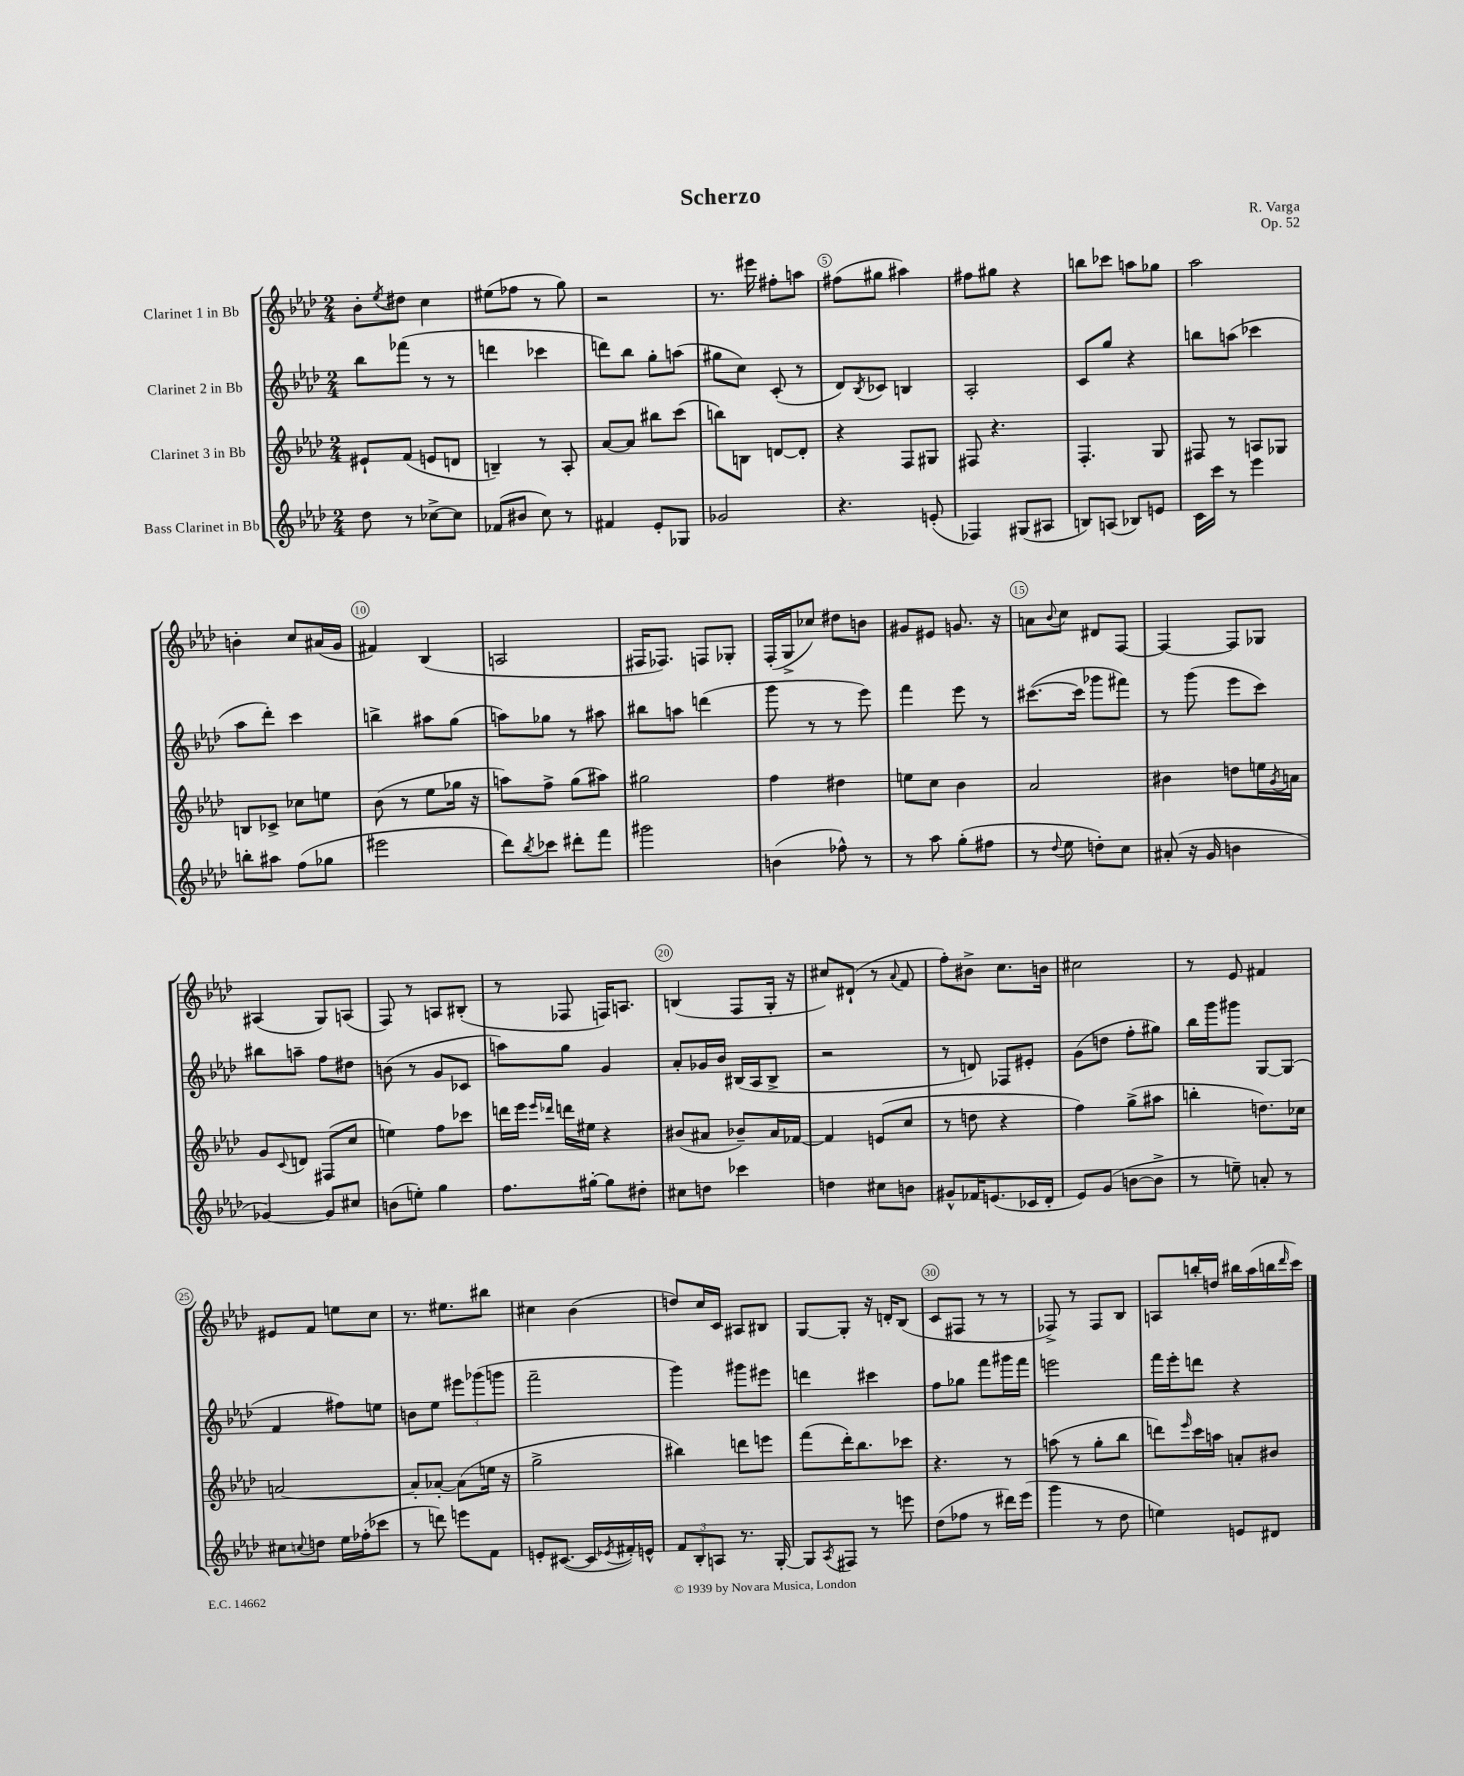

**kern	**kern	**kern	**kern
*staff4	*staff3	*staff2	*staff1
*clefG2	*clefG2	*clefG2	*clefG2
*k[b-e-a-d-]	*k[b-e-a-d-]	*k[b-e-a-d-]	*k[b-e-a-d-]
*M2/4	*M2/4	*M2/4	*M2/4
8dd-	8e#`	8bb-	8b-'
.	.	.	8qee-
8r	(8f	(8fff-	8dd#
[8cc-^	8e	8r	4cc
8cc-]	8d	8r	.
=	=	=	=
(8f-	4B~)	4ddd	(8ee#
8b#	.	.	8ff-
8cc)	8r	4ccc-	8r
8r	8A-'	.	8gg)
=	=	=	=
4f#	[8a-	8ddd)	2r
.	8a-]	8bb-	.
8e-'	8bb#	8gg'	.
8G-	(8ccc	(8aa	.
=	=	=	=
2g-	8bb)	8gg#	8.r
.	8B	8cc)	.
.	.	.	16eee#
.	[8d	(8c'	8ff#'
.	8d']	8r	8aa
=	=	=	=
4.r	4r	8d-)	(8ff#
.	.	8qB-	.
.	.	8c-	8gg#
.	8F	4B	4aa#)
(8e'	8G#	.	.
=	=	=	=
4F-)	8F#	2A-'	8ff#
.	4.r	.	8gg#
(8G#	.	.	4r
8A#	.	.	.
=	=	=	=
8B)	4.F'	8c	8bb
(8A	.	8gg	8ccc-
8B-)	.	4r	8aa
8e	8G	.	8gg-
=	=	=	=
16c	8F#	8bb	2aa-
16ccc	.	.	.
8r	8r	(8aa	.
4eee-	8A	4ccc-	.
.	8G-	.	.
=	=	=	=
8bb'	8B	8aa-	4b'
8aa#	8c-^	8ddd-')	.
(8ff	8cc-	4ccc	8cc
8gg-	8ee	.	(16a#
.	.	.	16g
=	=	=	=
2eee#	(8b-	4bb^	4f#)
.	8r	.	.
.	8ee-	8aa#	(4B-
.	16gg-	(8gg	.
.	16r	.	.
=	=	=	=
8ddd-)	8aa)	8aa)	2A
8qbb-	.	.	.
8ccc-	8ff^	8gg-	.
8ddd#'	(8gg	8r	.
8fff	8aa#)	8aa#	.
=	=	=	=
2ggg#	2gg#	8bb#	16F#
.	.	.	8.F-)
.	.	8aa	.
.	.	(4ddd	8F
.	.	.	8G-'
=	=	=	=
(4b	4ff	8ggg	(16F'
.	.	.	16G^
.	.	8r	8cc-)
8ff-^^)	4dd#	8r	8dd#
8r	.	8eee-)	8b
=	=	=	=
8r	8ee	4fff	8g#
8aa-	8cc	.	8e#
(8gg'	4b-	8eee-	8.g
8ff#	.	8r	.
.	.	.	16r
=	=	=	=
8r	2a-	([8.ccc#	8a
8qqdd-	.	.	8qqb-
8ee-	.	.	8cc
.	.	16ccc#]	.
8dd')	.	8ggg-	8d#
8cc	.	8fff#)	[8F
=	=	=	=
(8a#'	4b#	8r	4F_
16r	.	(8ggg	.
16g	.	.	.
4b	8dd	8eee-	8F]
.	16ee	8ccc)	8G-
.	8qg	.	.
.	16a	.	.
=	=	=	=
[4g-)	8g	8bb#	(4A#
.	8qqc	.	.
.	8d	8aa~	.
8g-]	(8F#	8ff	8G)
8cc#	8cc	8dd#	(8A
=	=	=	=
(8b	4ee)	(8b	8F)
8ee')	.	8r	8r
4gg	8ff	8g	8A
.	8ccc-	8c-	(8B#'
=	=	=	=
8.ff	16ddd	8aa)	8r
.	16eee-	.	.
.	16qqeee-	.	.
.	16qqddd-	.	.
.	16ddd	8gg	8F-
[16gg#'	16ee#	.	.
8gg#]	4r	4g	16F)
.	.	.	8.A
8dd#'	.	.	.
=	=	=	=
8cc#	(8b#	8a-'	(4B
8dd	8a#	16g-	.
.	.	16b-	.
4ccc-	8b-~)	(16B#	8F
.	.	16A-	.
.	16a#	8B#^	16G'
.	[16f-	.	16r
=	=	=	=
4dd	4f-]	2r	8cc#)
.	.	.	(8d#`
8cc#	(8e	.	8r
.	.	.	8qqa-
8b	8cc	.	8f
=	=	=	=
8g#^^	8r	8r	8ff')
16f-	8dd	8d)	8b#^
(8.e	.	.	.
.	4r	8F-	8.cc
16c-	.	8e#'	.
16d-'	.	.	16b
=	=	=	=
8e-)	4ff)	(8g	2cc#
(8g	.	8dd	.
[8b	(8gg^	8ff'	.
8b^]	8aa#	8gg#)	.
=	=	=	=
8r	4bb'	16bb-	8r
.	.	16ggg	.
8ee~)	.	8ggg#	8e-
8a'	8.dd)	[8G	4f#
8r	.	(8G]	.
.	16cc-	.	.
=	=	=	=
8cc#	[2a	4f	8e#
8qqcc	.	.	.
8dd	.	.	8f
16ee-	.	8ff#)	8ee
(16ff-'	.	.	.
8ccc-	.	8ee	8cc
=	=	=	=
8r	8a']	8b	8.r
8ddd)	[8a-'	8ee-	.
.	.	.	8.ee#
8eee	(8a-]	12eee#	.
.	.	(12ggg-	.
8f	16ee	.	8bb#
.	.	12ggg	.
.	16r	.	.
=	=	=	=
8e'	2gg^	2fff~	4cc#
([8.c#	.	.	.
.	.	.	(4b-
16c#]	.	.	.
8qe-	.	.	.
16f#')	.	.	.
16e^^	.	.	.
=	=	=	=
12f	4bb#)	4ggg)	8dd)
12B-'	.	.	.
.	.	.	16cc
12A	.	.	.
.	.	.	16c
8.r	8ddd	8ggg#	8A#
.	8eee	8eee#	8B#
[16G'	.	.	.
=	=	=	=
8G]	(8fff	4ddd	[8G
8qA-	.	.	.
8F#	16ddd-')	.	8G']
.	8.bb-	.	.
8r	.	4ccc#	16r
.	.	.	16d'
8eee	8ccc-	.	(8B-
=	=	=	=
(8dd-	4.r	8ff	8c
8ff-	.	8gg-	8F#
8r	.	8fff	8r
16ddd#)	8r	16ggg#	8r
(16eee-	.	16fff	.
=	=	=	=
4ggg	(8aa	2eee	8F-^)
.	8r	.	8r
8r	8gg'	.	8F-
8dd-	8bb-	.	8B-
=	=	=	=
4ee)	8ddd)	16fff	8A
.	.	16eee-'	.
.	16qqeee-	.	.
.	16ccc	8ddd	16bb'
.	16aa	.	16dd
8e	8a'	4r	16bb#
.	.	.	(16aa-
8d#	8b#	.	16bb
.	.	.	16qqddd-
.	.	.	16ccc)
==	==	==	==
*-	*-	*-	*-
